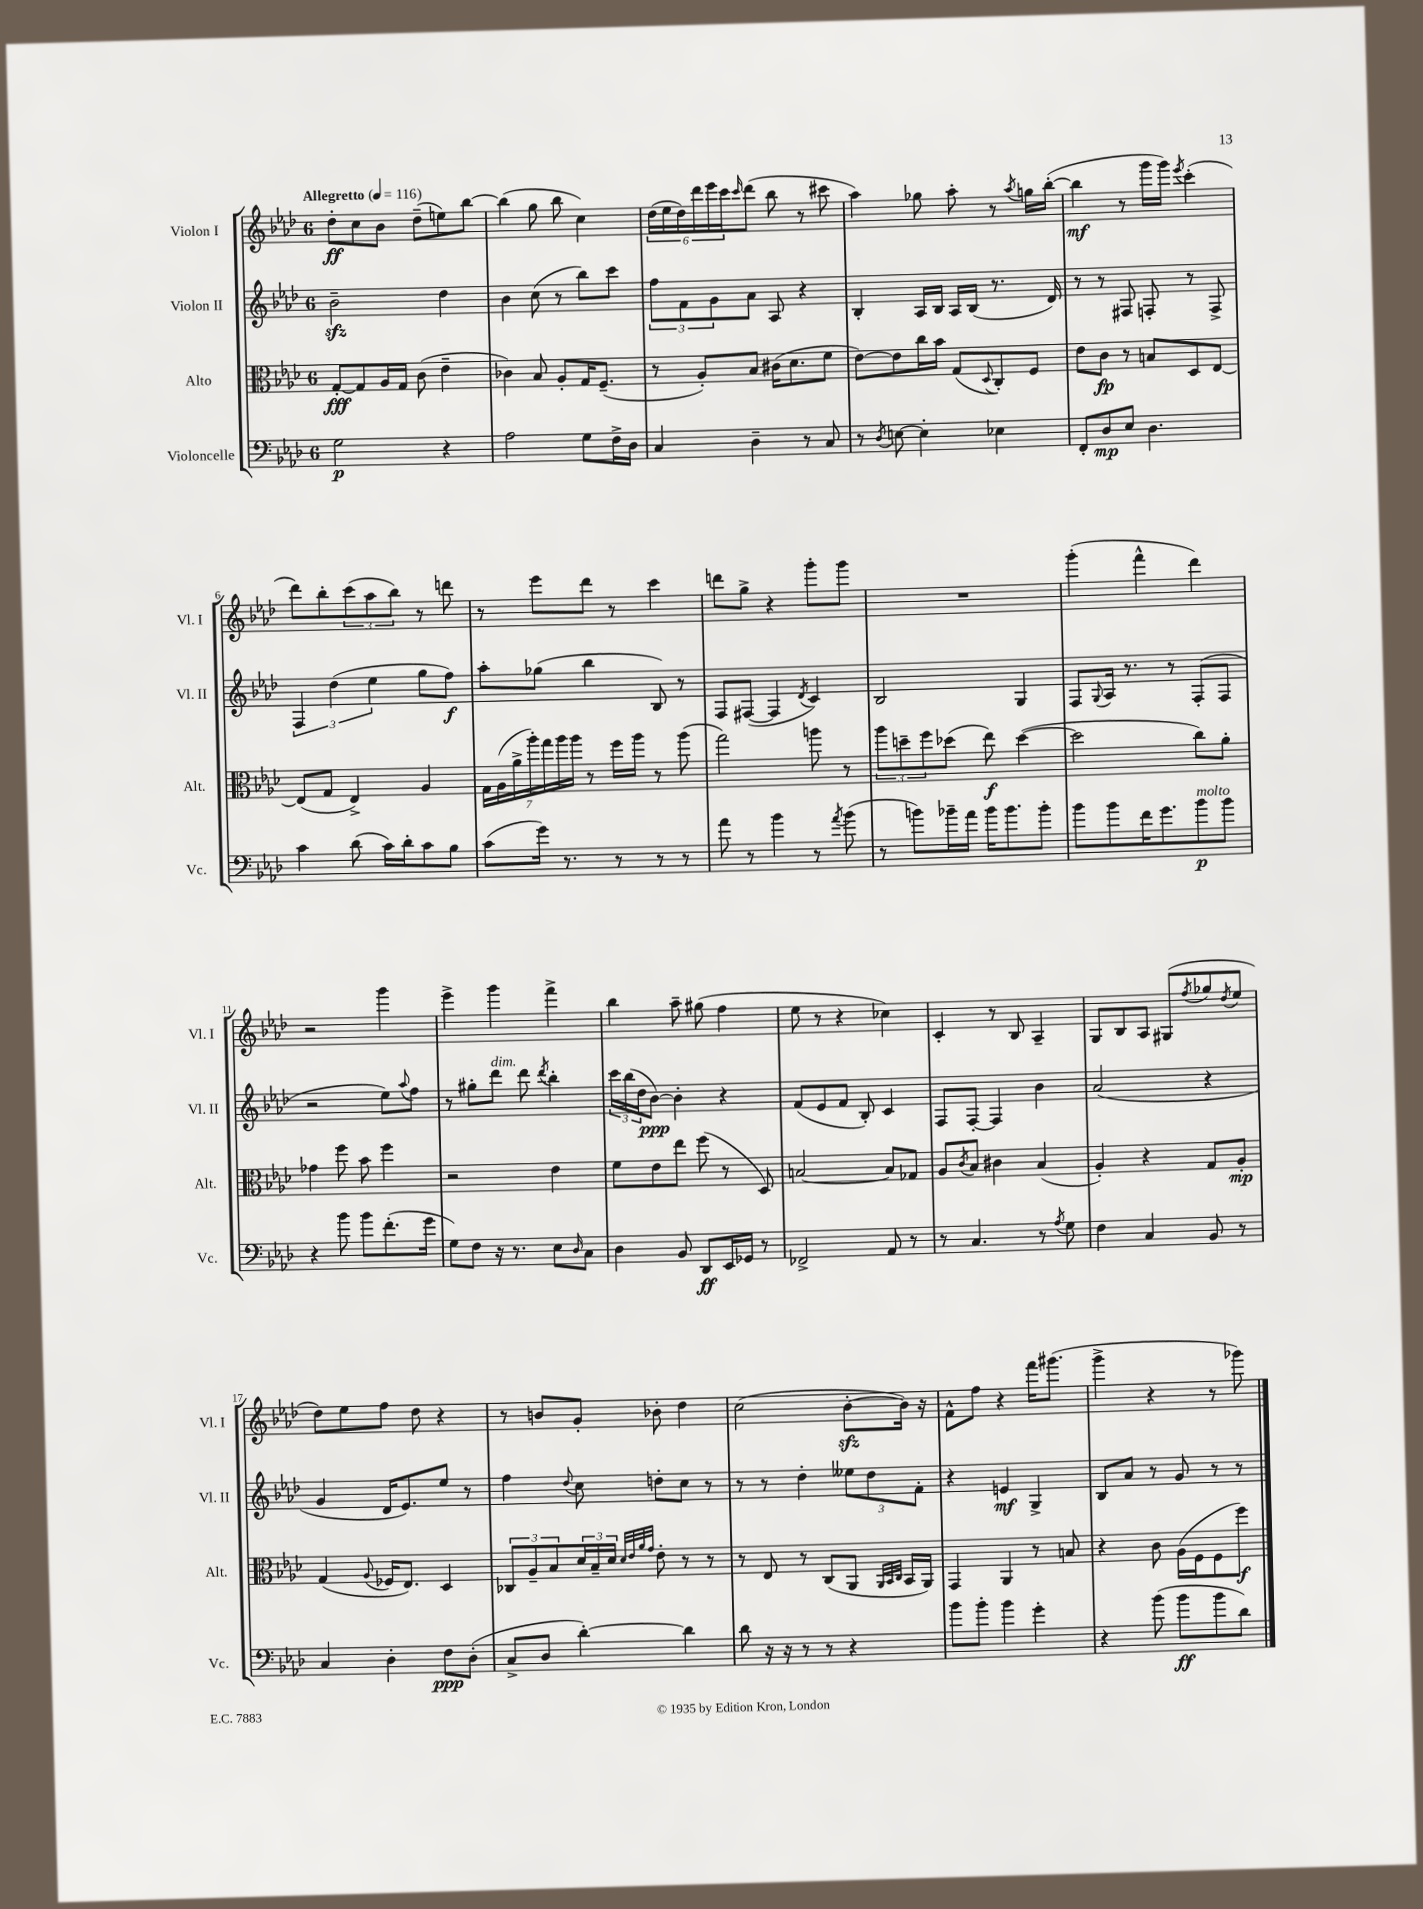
<<
\new StaffGroup <<
\new Staff = "s0" \with { instrumentName = "Violon I" shortInstrumentName = "Vl. I" } {
    \clef treble \key aes \major \once \override Staff.TimeSignature.style = #'single-digit \time 6/8 \tempo "Allegretto" 4 = 116
    des''8-.\ff c''8 bes'8 des''8--( e''8) bes''8~ |
    bes''4( g''8 bes''8 c''4) |
    \tuplet 6/4 { des''16( ees''16 des''16) des'''16 ees'''16 c'''16 } \grace { c'''16 } des'''8( bes''8 r8 cis'''8 |
    aes''4) ges''8 aes''8-. r8 \acciaccatura { aes''8 } g''16 bes''16~-.( |
    bes''4\mf r8 g'''16 g'''16) \acciaccatura { ees'''8 } c'''4-.( |
    des'''8) bes''8-. \tuplet 3/2 { c'''8( aes''8 bes''8) } r8 d'''8 |
    r8 ees'''8 des'''8 r8 c'''4 |
    d'''8 g''8-> r4 g'''8-. g'''8 |
    R2. |
    g'''4-.( f'''4-^ des'''4) |
    r2 g'''4 |
    ees'''4-> g'''4 f'''4-> |
    bes''4 aes''8-- gis''8( f''4 |
    ees''8 r8 r4 ces''4) |
    c'4-. r8 bes8 aes4-- |
    g8 bes8 aes8 gis8( \acciaccatura { f''8 } ges''8 \acciaccatura { des''8 } ees''8 |
    des''8) ees''8 f''8 des''8 r4 |
    r8 b'8 g'8-. bes'8-. des''4 |
    c''2( bes'8~-.\sfz bes'16) r16 |
    f'8-^ f''8 r4 f'''16 gis'''8.( |
    g'''4-> r4 r8 ges'''8) \bar "|." |
}
\new Staff = "s1" \with { instrumentName = "Violon II" shortInstrumentName = "Vl. II" } {
    \clef treble \key aes \major \once \override Staff.TimeSignature.style = #'single-digit \time 6/8
    bes'2--\sfz des''4 |
    bes'4 c''8( r8 bes''8) c'''8 |
    \tuplet 3/2 { f''8 f'8 g'8 } aes'8 aes8 r4 |
    bes4-. aes16 bes16 aes16 bes16( r8. des'16) |
    r8 r8 fis8 f8-. r8 f8-> |
    \tuplet 3/2 { f4 des''4( ees''4 } g''8 f''8\f) |
    aes''8-. ges''8( bes''4 bes8) r8 |
    f8 fis8~( fis4 \acciaccatura { des'8 } c'4) |
    bes2 g4 |
    f8 \appoggiatura { g8 } aes16 r8. r8 f8-.( f8 |
    r2 ees''8) \appoggiatura { aes''8 } f''8 |
    r8 gis''8-. des'''8^\markup { \italic "dim." } des'''8 \acciaccatura { des'''8 } bes''4-. |
    \tuplet 3/2 { c'''16 bes''16( des''16 } bes'8~\ppp) bes'4-. r4 |
    f'8( ees'8 f'8 bes8-.) c'4 |
    f8 f8~-. f4 bes'4 |
    aes'2( r4 |
    g'4 des'16 ees'8.) ees''8 r8 |
    f''4 \appoggiatura { des''8 } c''8 d''8-. c''8 r8 |
    r8 r8 des''4-. \tuplet 3/2 { eeses''8 des''8 f'8-. } |
    r4 e'4\mf g4-> |
    bes8 aes'8 r8 g'8 r8 r8 \bar "|." |
}
\new Staff = "s2" \with { instrumentName = "Alto" shortInstrumentName = "Alt." } {
    \clef alto \key aes \major \once \override Staff.TimeSignature.style = #'single-digit \time 6/8
    g8~-.\fff g8 aes16 g16 c'8( ees'4-- |
    ces'4) bes8 aes8-. g16 f8.--( |
    r8 aes8-.) bes8 cis'16( des'8. f'8 |
    ees'8~) ees'8 c''16 bes'16 g8( \appoggiatura { des8 } c8-.) f8 |
    ees'8 c'8\fp r8 b8 des8 ees8~ |
    ees8( g8 ees4->) aes4 |
    \tuplet 7/4 { g16 aes16( aes'16-> aes''16-.) g''16 aes''16 aes''16 } r8 f''16 aes''16 r8 aes''8( |
    g''2) a''8 r8 |
    \tuplet 3/2 { aes''8 d''8-- f''8 } des''8( ees''8\f) des''4~( |
    des''2 c''8) aes'8-. |
    ges'4 f''8 bes'8 f''4 |
    r2 ees'4 |
    f'8 ees'8 ees''8 f''8( r8 des8) |
    b2~ b8 ges8 |
    aes8 \acciaccatura { c'8 } bes8 cis'4 bes4( |
    aes4-.) r4 g8 aes8-.\mp |
    g4( \appoggiatura { aes8 } fes16 ees8.) des4 |
    \tuplet 3/2 { ces8 aes8-- bes8 } \tuplet 3/2 { des'16 bes16-- des'16 } \grace { des'32 ees'32 aes'32 g'32 } ees'8-. r8 r8 |
    r8 ees8 r8 c8( aes,8 \grace { aes,32 bes,32 c32 } bes,16 aes,16) |
    g,4 aes,4 r8 b8 |
    r4 c'8 aes16( f16 f8 f''8\f) \bar "|." |
}
\new Staff = "s3" \with { instrumentName = "Violoncelle" shortInstrumentName = "Vc." } {
    \clef bass \key aes \major \once \override Staff.TimeSignature.style = #'single-digit \time 6/8
    g2\p r4 |
    aes2 g8 f16-> des16 |
    c4 des4-- r8 c8 |
    r8 \acciaccatura { des8 } e8~ e4-. ees4 |
    f,8-. des8\mp ees8 des4. |
    c'4 des'8( c'16) des'16-. c'8 bes8 |
    c'8( g'16) r8. r8 r8 r8 |
    aes'8 r8 bes'4 r8 \acciaccatura { aes'8 } bes'8( |
    r8 b'8) bes'16-- aes'16 bes'16 bes'8. bes'8-. |
    bes'8 bes'8 f'16 g'8. bes'8\p^\markup { \italic "molto" } bes'8 |
    r4 bes'8 bes'8 f'8.-.( g'16 |
    g8) f8 r16 r8. ees8 \grace { des16 } c8 |
    des4 bes,8 des,8\ff ees,16 ges,16 r8 |
    fes,2-> aes,8 r8 |
    r8 c4. r8 \acciaccatura { aes8 } g8 |
    f4 c4 bes,8 r8 |
    c4 des4-. f8\ppp des8-.( |
    c8-> des8 des'4~-.) des'4 |
    des'8 r16 r16 r8 r8 r4 |
    bes'8 bes'8-. bes'4 g'4-. |
    r4 bes'8( bes'8\ff bes'8 des'8) \bar "|." |
}
>>
>>
